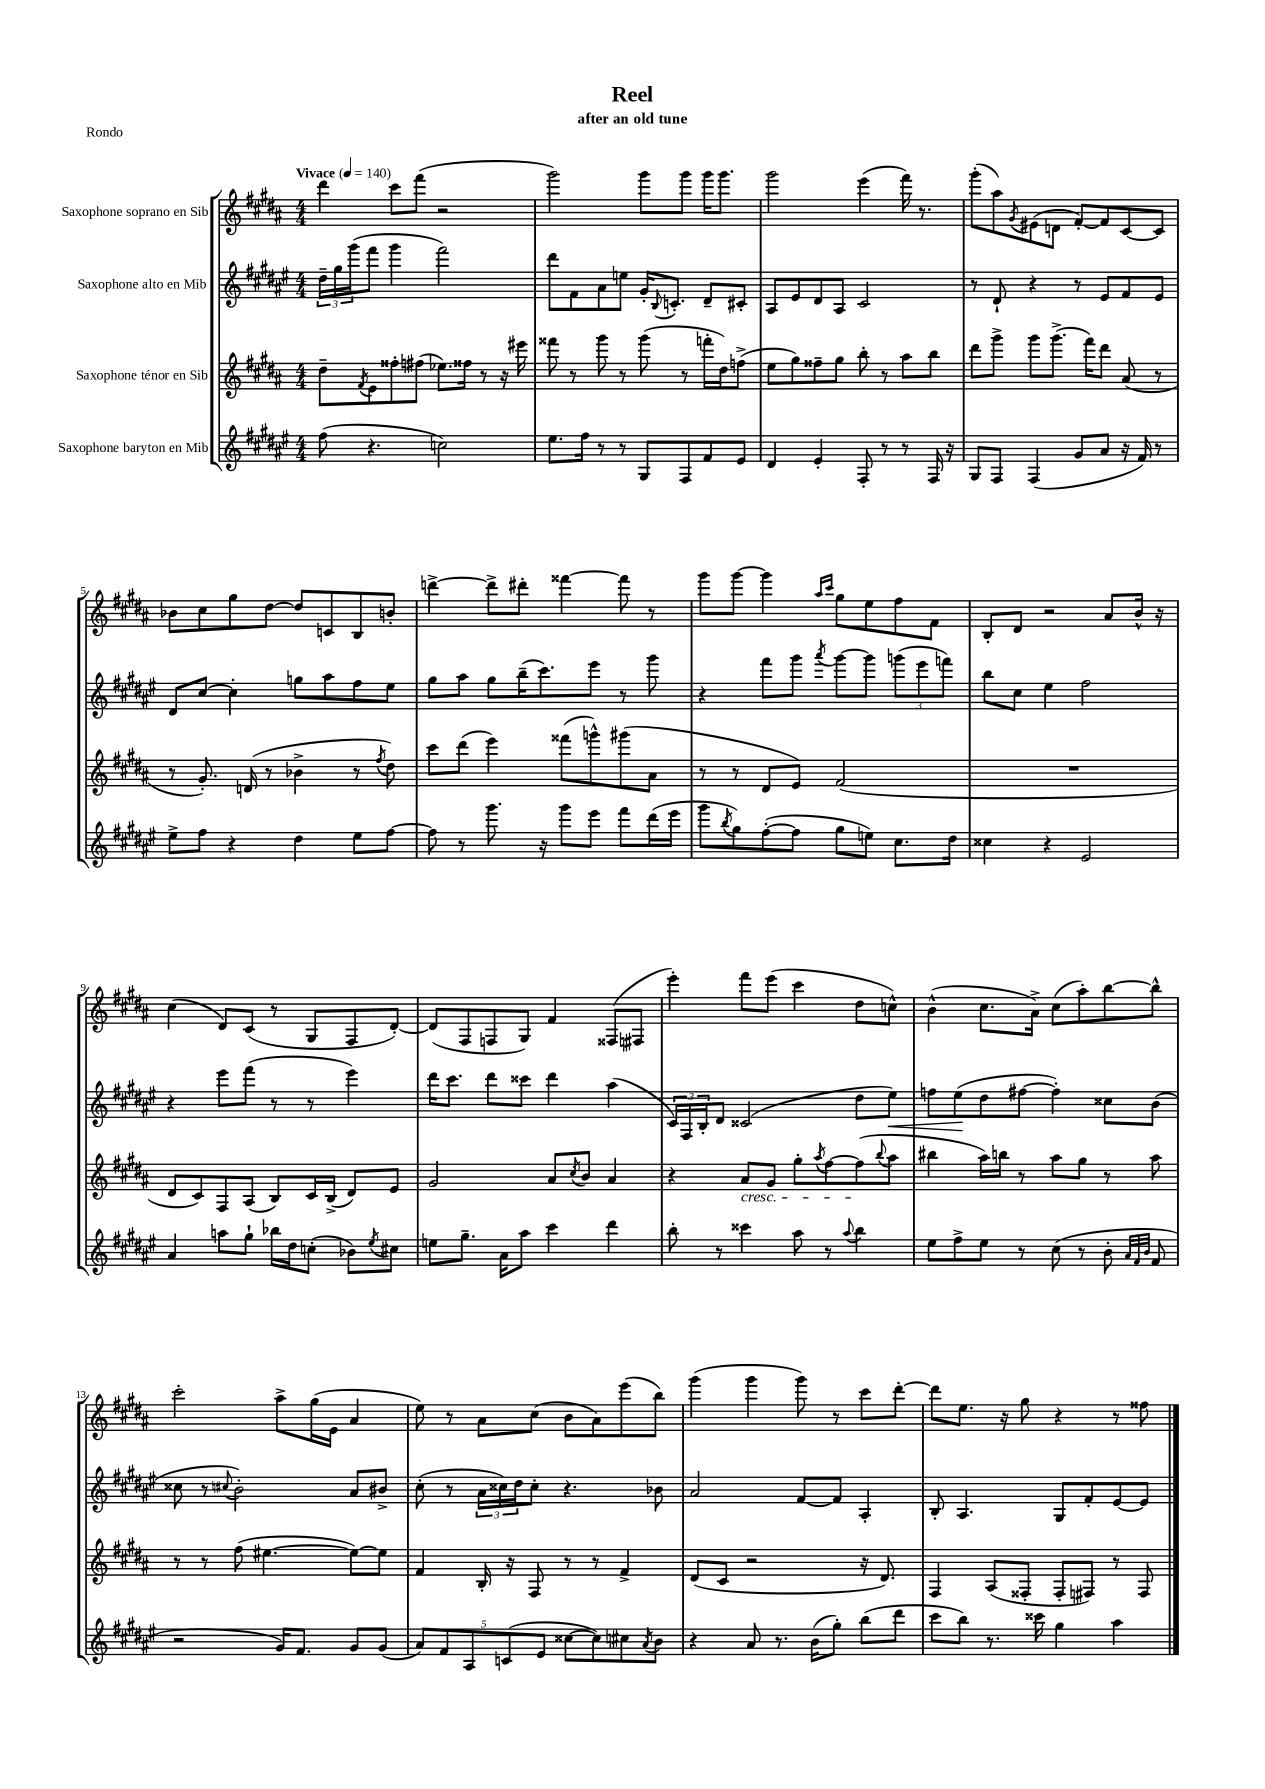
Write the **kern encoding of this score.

**kern	**kern	**kern	**kern
*staff4	*staff3	*staff2	*staff1
*clefG2	*clefG2	*clefG2	*clefG2
*k[f#c#g#d#a#e#]	*k[f#c#g#d#a#]	*k[f#c#g#d#a#e#]	*k[f#c#g#d#a#]
*M4/4	*M4/4	*M4/4	*M4/4
*MM140	*MM140	*MM140	*MM140
(8ff#	8dd#~	24dd#~	4ddd#
.	.	24gg#	.
.	.	(24ggg#	.
.	8qf#	.	.
4.r	8e	8fff#	.
.	8ff##'	4ggg#	8ccc#
.	(8ff#	.	(8fff#
2cc)	8.ee-)	2fff#)	2r
.	16ff##	.	.
.	8r	.	.
.	16r	.	.
.	16eee#	.	.
=	=	=	=
8.ee#	8fff##	8ddd#	2ggg#)
.	8r	8f#	.
16ff#	.	.	.
8r	8ggg#	8a#	.
8r	8r	8ee	.
8G#	(8ggg#	16g#'	8ggg#
.	.	8qqB	.
.	.	8.c'	.
8F#	8r	.	8ggg#
8f#	16fff'	8d#~	16ggg#
.	16dd#)	.	8.ggg#
8e#	(8ff^	8c#'	.
=	=	=	=
4d#	8ee	8A#	2ggg#
.	8gg#)	8e#	.
4e#'	8ff##~	8d#	.
.	8gg#	8A#	.
8F#'	8bb'	2c#	(4eee
8r	8r	.	.
8r	8aa#	.	16fff#)
.	.	.	8.r
16F#	8bb	.	.
16r	.	.	.
=	=	=	=
8G#	8ddd#	8r	(8ggg#'
8F#	8ggg#^	8d#`	8aa#)
.	.	.	8qg#
(4F#	8ggg#	4r	(8e#
.	(8.ggg#^	.	8d
8g#	.	8r	[8f#')
.	16fff#)	.	.
8a#	8ddd#	8e#	8f#]
16r	(8a#	8f#	[8c#
16f#)	.	.	.
8r	8r	8e#	8c#]
=	=	=	=
8ee#^	8r	8d#	8b-
8ff#	8.g#')	[8cc#	8cc#
4r	.	4cc#']	8gg#
.	(16d	.	.
.	8r	.	[8dd#
4dd#	4b-^	8gg	8dd#]
.	.	8aa#	8c
8ee#	8r	8ff#	8B
.	8qff#	.	.
[8ff#	8dd#)	8ee#	8b'
=	=	=	=
8ff#]	8ccc#	8gg#	[4ddd^
8r	(8ddd#	8aa#	.
8.ggg#	4eee)	8gg#	8ddd^]
.	.	(16bb~	8ddd#'
16r	.	8.ccc#)	.
8ggg#	(8fff##	.	[4fff##
8eee#	8ggg^^)	8eee#	.
8fff#	(8ggg#	8r	8fff##]
(16ddd#	8a#	8ggg#	8r
16eee#	.	.	.
=	=	=	=
8ggg#	8r	4r	8ggg#
8qbb	.	.	.
8gg#)	8r	.	[8ggg#
([8ff#'	8d#	8fff#	4ggg#]
8ff#]	8e)	8ggg#	.
.	.	.	16qqaa#
.	.	8qaaa#	16qqccc#
8gg#	(2f#	[8ggg#	8gg#
8ee)	.	8ggg#]	8ee
8.cc#	.	(12ggg	8ff#
.	.	12eee#	.
.	.	.	8f#
.	.	12fff)	.
16dd#	.	.	.
=	=	=	=
4cc##	1r	8bb	8B'
.	.	8cc#	8d#
4r	.	4ee#	2r
2e#	.	2ff#	.
.	.	.	8a#
.	.	.	16b^^
.	.	.	16r
=	=	=	=
4a#	8d#	4r	(4cc#
.	8c#)	.	.
8aa	8F#	8eee#	8d#)
8gg#`	(8A#	(8fff#	(8c#
16bb-	8B)	8r	8r
16dd#	.	.	.
(8cc'	16c#	8r	8G#
.	(16B^	.	.
8b-)	8d#)	4eee#)	8F#
8qee#	.	.	.
8cc#	8e	.	[8d#')
=	=	=	=
8ee	2g#	16ddd#	(8d#]
.	.	8.ccc#	.
8.gg#~	.	.	8F#
.	.	8ddd#	8F
16a#	.	.	.
8aa#	.	8ccc##	8G#)
4ccc#	8a#	4ddd#	4f#
.	8qcc#	.	.
.	8b	.	.
4ddd#	4a#	(4aa#	(8F##
.	.	.	8F#
=	=	=	=
8bb'	4r	24c#)	4eee')
.	.	24F#	.
.	.	24B'	.
8r	.	8d#	.
4ccc##	8a#	(2c##	8fff#
.	8g#	.	(8eee
8aa#	8gg#'	.	4ccc#
.	8qaa#	.	.
8r	[8ff#	.	.
8qqaa#	.	.	.
4bb	(8ff#]	8dd#	8dd#
.	8qqbb	.	.
.	8aa#	8ee#)	8cc^^)
=	=	=	=
8ee#	4bb#	8ff	(4b^^
8ff#^	.	(8ee#	.
8ee#	16aa#)	8dd#	8.cc#
.	16bb	.	.
8r	8r	[8ff#	.
.	.	.	16a#^)
(8cc#	8aa#	4ff#'])	(8cc#
8r	8gg#	.	8aa#')
8b'	8r	8cc##	[8bb
32qqa#	.	.	.
32qqf#	.	.	.
32qqb	.	.	.
8f#	8aa#	(8b	8bb^^]
=	=	=	=
2r	8r	8cc##	2ccc#'
.	8r	8r	.
.	.	8qqcc#	.
.	(8ff#	2b')	.
.	[4.ee#	.	.
16g#)	.	.	8aa#^
8.f#	.	.	.
.	.	.	(16gg#
.	.	.	16e
8g#	8ee#_)	8a#	4a#
(8g#	8ee#]	8b#^	.
=	=	=	=
10a#)	4f#	(8cc#'	8ee)
10f#	.	.	.
.	.	8r	8r
10A#	.	.	.
.	16B'	24a#	8a#
.	.	24cc##)	.
(10c	.	.	.
.	16r	.	.
.	.	24dd#	.
.	8F#	8cc##'	(8cc#
10e#	.	.	.
[8cc##	8r	4.r	8b
8cc##])	8r	.	8a#)
8cc#	4f#^	.	(8eee
8qa#	.	.	.
8b	.	8b-	8bb)
=	=	=	=
4r	(8d#	2a#	(4ggg#
.	8c#	.	.
8a#	2r	.	4ggg#
8.r	.	.	.
.	.	[8f#	8ggg#)
(16b	.	.	.
8gg#')	.	8f#]	8r
(8bb	16r	4A#'	8ccc#
.	8.d#)	.	.
8ddd#	.	.	[8ddd#'
=	=	=	=
8ccc#	4F#	8B'	8ddd#]
8bb)	.	4.A#	8.ee
8.r	(8A#	.	.
.	.	.	16r
.	8F##'	.	8gg#
16ccc##	.	.	.
4gg#	8F##'	8G#	4r
.	8F#)	8f#'	.
4aa#	8r	[8e#	8r
.	8F#	8e#]	8ff##
==	==	==	==
*-	*-	*-	*-
